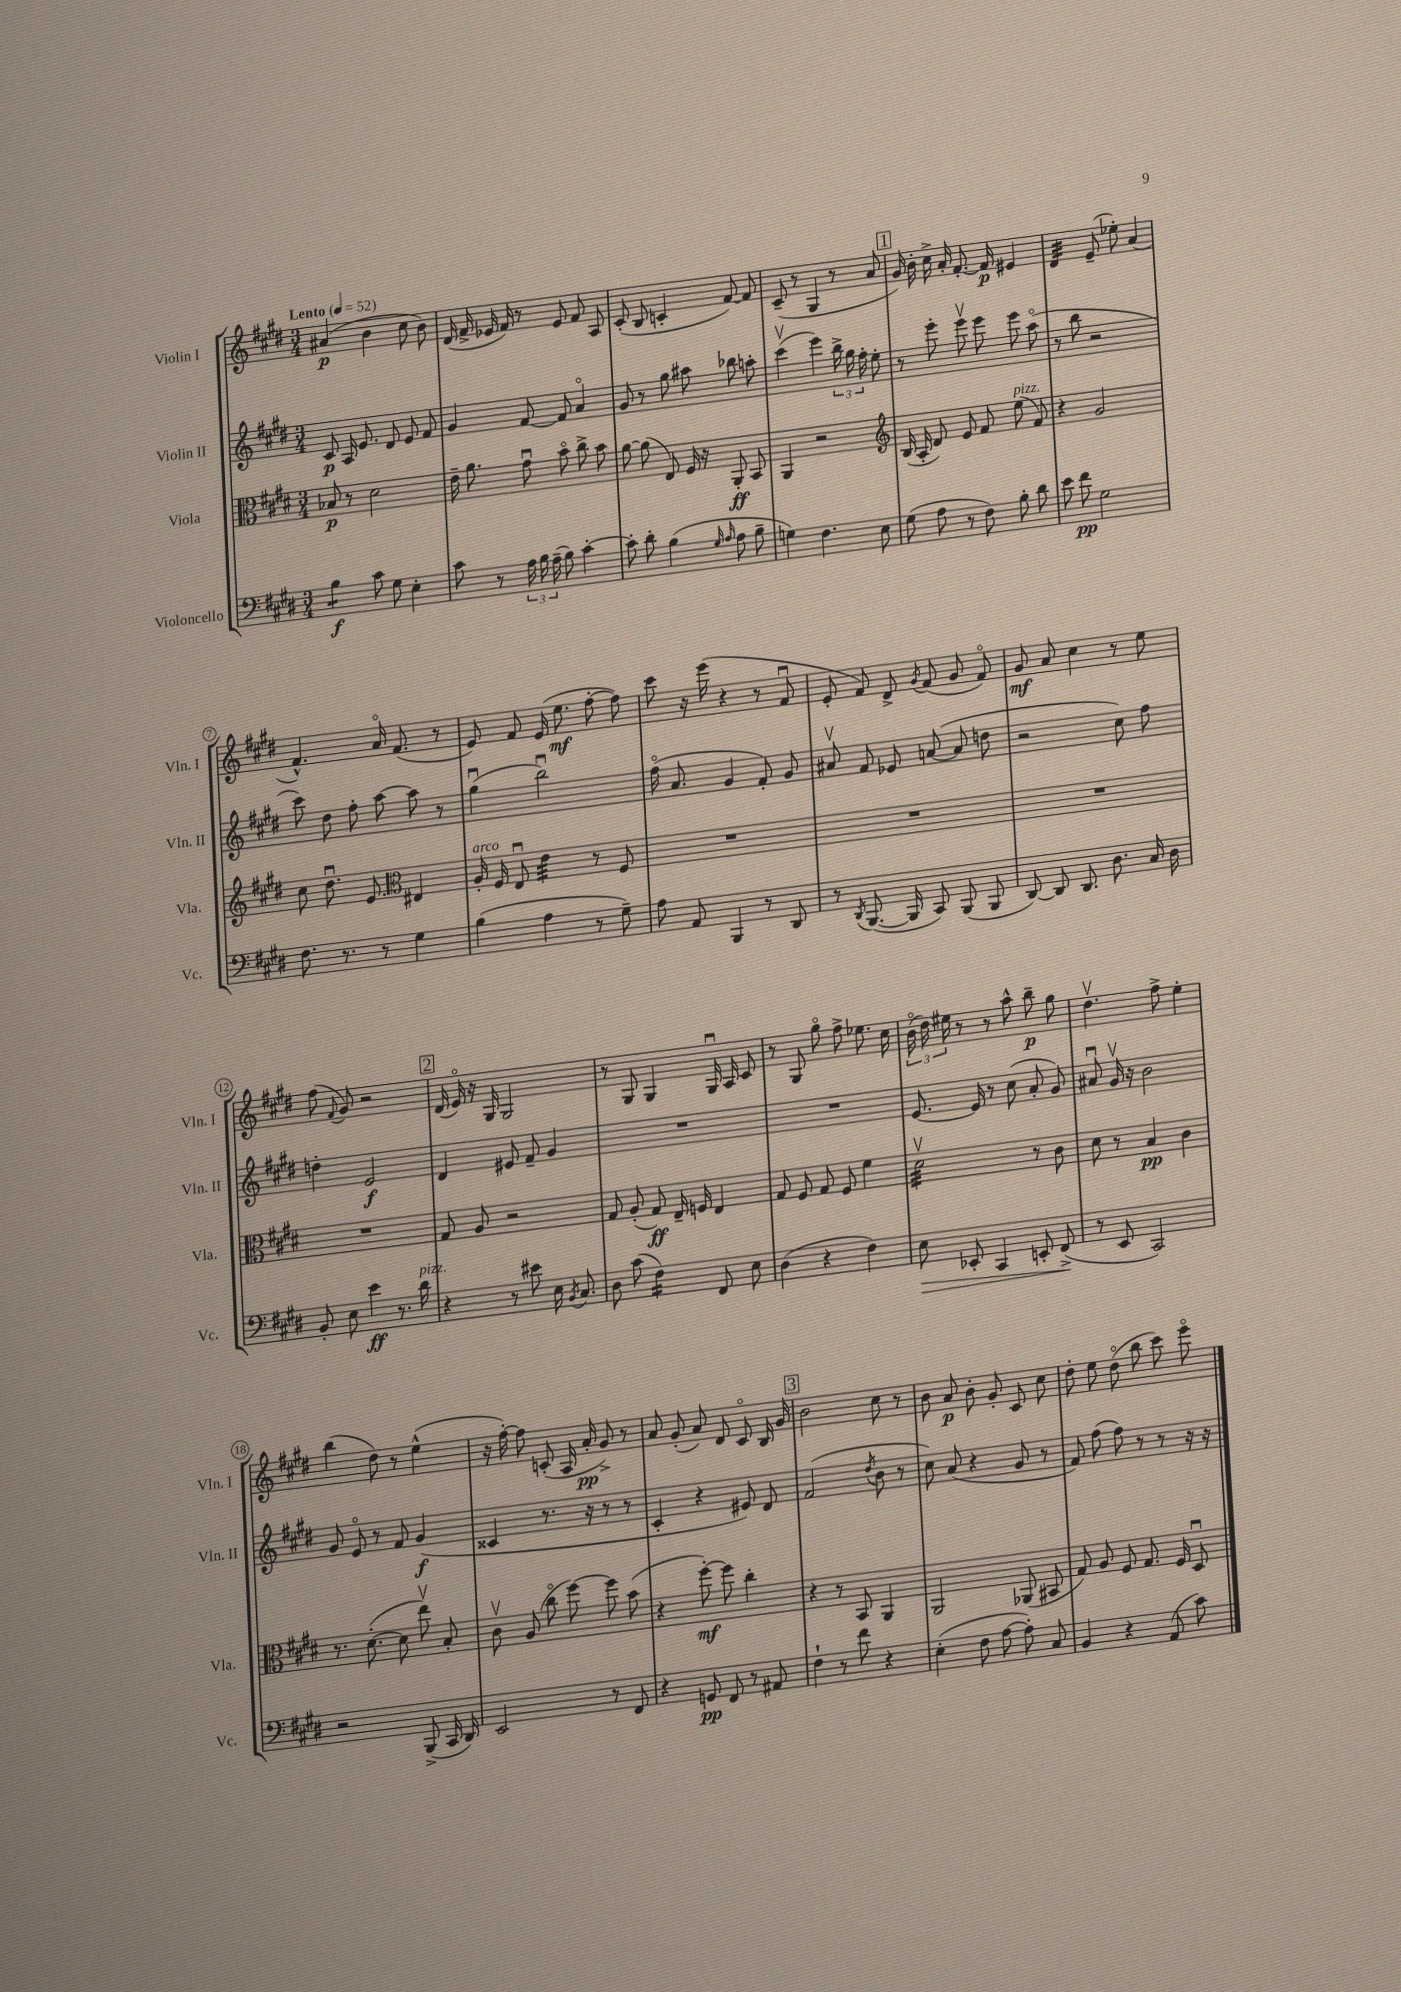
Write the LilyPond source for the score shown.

<<
\new StaffGroup <<
\new Staff = "s0" \with { instrumentName = "Violin I" shortInstrumentName = "Vln. I" } {
    \clef treble \key e \major \numericTimeSignature \time 3/4 \tempo "Lento" 4 = 52
    \autoBeamOff ais'4\p( b'4 cis''8 b'8) |
    dis'16( fis'16-> ees'16 fis'16) r8 ees'8 fis'8 a8 |
    cis'8-.( b8 c'4-. fis'8~) fis'8 |
    cis'8--( r8 gis4 r8 a'8 |
    \mark \markup { \box "1" } gis'16) b'16-. cis''16-> a'16-. fis'8.~-. fis'16\p eis'4 |
    dis'4:32 e'8--( ees''8-.) a'4( |
    fis'4.-^) a'16\flageolet fis'8.( r8 |
    e'8) fis'8 e'16( e''8.\mf fis''8~-. fis''8) |
    cis'''8 r16 e'''16( r4 r8 fis'8\downbow |
    e'8-. fis'8) dis'8-> \acciaccatura { gis'8 } fis'8( gis'8 fis'8\flageolet) |
    gis'8\mf a'8 cis''4 r8 e''8 |
    fis''8( \appoggiatura { fis'8 } gis'8) r2 |
    \mark \markup { \box "2" } dis'16( e'16\flageolet) r16 gis16 gis2 |
    r8 gis8 gis4 gis16\downbow a16 cis'8 |
    r8 gis8 gis''8\flageolet fis''8-> ees''8. cis''16 |
    \tuplet 3/2 { b'16\flageolet( dis''16) eis''16 } r8 r8 a''8-^ b''8--\p gis''8 |
    dis''4.\upbow fis''8-> e''4-. |
    b''4( dis''8) r8 e''4-^( |
    r16 fis''16~-.) fis''8 c'8-.( a16 a'16-.\pp gis'8->) r8 |
    a'8 gis'8-.( a'8) dis'8 cis'8\flageolet b16 gis'16 |
    \mark \markup { \box "3" } b'2 cis''8 r8 |
    b'8 a'8\p b'8-. gis'8-. cis'8 cis''8 |
    dis''8-. e''8 dis''8\flageolet( b''8 cis'''8) e'''8\flageolet \bar "|." |
}
\new Staff = "s1" \with { instrumentName = "Violin II" shortInstrumentName = "Vln. II" } {
    \clef treble \key e \major \numericTimeSignature \time 3/4
    \autoBeamOff cis'8\p a16 e'8. dis'8 e'8 fis'8 |
    gis'4 fis'8~ fis'8 a'4\flageolet |
    gis'8 r8 gis''8 ais''8 bes''8 a''8-. |
    cis'''4\upbow( e'''4) \tuplet 3/2 { b''16-> gis''16 fis''16-. } e''8-. |
    \mark \markup { \box "1" } r8 e'''8-. e'''8\upbow e'''8 e'''8 a''8\flageolet( |
    r8 b''8 r2 |
    cis'''8) dis''8 fis''8-. a''8~ a''8 r8 |
    gis''4\downbow( b''2\downbow) |
    fis''16\flageolet( a'8. gis'4 fis'8-.) gis'8 |
    ais'8\upbow fis'8 ees'8 a'8~( a'8 d''8 |
    r2 cis''8) fis''8 |
    d''4-. e'2\f |
    \mark \markup { \box "2" } dis'4 eis'8 fis'8-- gis'4 |
    R2. |
    R2. |
    e'8.~ e'16 r8 cis''8( a'8-. gis'8) |
    ais'8\downbow gis'16\upbow r16 b'2 |
    gis'8 e'8\flageolet r8 fis'8 gis'4\f( |
    cisis'4 r8. r16 r8 r8 |
    cis'4-. r4 eis'8) dis'8 |
    \mark \markup { \box "3" } fis'2( \acciaccatura { dis''8 } b'8 r8 |
    cis''8) a'8( r4 gis'8 r8 |
    fis'8) fis''8( fis''8) r8 r8 r16 r16 \bar "|." |
}
\new Staff = "s2" \with { instrumentName = "Viola" shortInstrumentName = "Vla." } {
    \clef alto \key e \major \numericTimeSignature \time 3/4
    \autoBeamOff bes8\p r8 dis'2 |
    e'16-- a'8. gis'8\downbow b'8\flageolet cis''8-> b'8 |
    a'8~ a'8( e8) fis16 r16 a,8-.\ff b,8 |
    a,4 r2 |
    \mark \markup { \box "1" } \clef treble b16( a16-. dis'8) e'8 fis'8 e''8^\markup { \italic "pizz." }( fis'8) |
    r4 gis'2 |
    cis''8 dis''8.\downbow e'8. \clef alto eis4 |
    a16-.^\markup { \italic "arco" } fis16 e8\downbow e'4:32 r8 fis8 |
    R2. |
    R2. |
    R2. |
    R2. |
    \mark \markup { \box "2" } gis8 a8 r2 |
    gis8 a8-.( gis8\ff) e16-- f16 e4 |
    gis8 fis8 gis8 fis8 fis'4 |
    dis'2:32\upbow r8 cis'8 |
    dis'8 r8 b4\pp cis'4 |
    r8. dis'8.~-.( dis'8 e''8\upbow) b8-. |
    cis'8\upbow a8( cis''8\flageolet fis''8~) fis''8 b'8( |
    r4 fis''8~-.\mf) fis''8 cis''4-. |
    \mark \markup { \box "3" } r4 r8 b,8 a,4 |
    a,2 aes,8( bis,8 |
    gis8) a8 fis8 gis8. fis16 dis8\downbow \bar "|." |
}
\new Staff = "s3" \with { instrumentName = "Violoncello" shortInstrumentName = "Vc." } {
    \clef bass \key e \major \numericTimeSignature \time 3/4
    \autoBeamOff b4:8\f cis'8 gis8 e4-. |
    cis'8 r8 \tuplet 3/2 { a16 b16 a16--( } b8) cis'4~-. |
    cis'8-. dis'8-. b4( \grace { gis16 a16 } a8 b8-- |
    g4) fis4. e8 |
    \mark \markup { \box "1" } gis8( a8 r8 fis8) b8-. dis'8 |
    e'8 fis'8\pp gis2 |
    fis8. r8. r8 gis4 |
    b4( a4 r8 gis8--) |
    a8 a,8 b,,4 r8 dis,8 |
    r8 \acciaccatura { dis,8 } b,,8.~( b,,16 cis,8) b,,8( b,,8 |
    dis,8~) dis,8 dis,8. dis8. cis16 dis16 |
    b,8-. e8 e'4\ff r8. dis'16^\markup { \italic "pizz." } |
    \mark \markup { \box "2" } r4 r8 eis'8 e16 \acciaccatura { b,8 } cis8. |
    dis8 cis'8( fis4:16) fis,8 e8 |
    dis4( r4 fis4) |
    e8\> ees,8-. cis,4 e,8-. fis,8->\!( |
    r8 e,8 cis,2) |
    r2 b,,8->( cis,16 dis,16) |
    e,2 r8 fis,8 |
    r4 g,8\pp fis,8 r8 ais,8 |
    \mark \markup { \box "3" } fis4-! r8 fis'8 r4 |
    e4-.( fis8 a8~ a8-.) cis8 |
    b,4 r4 a,8( cis'8) \bar "|." |
}
>>
>>
\layout { \context { \Score \override BarNumber.stencil = #(make-stencil-circler 0.1 0.3 ly:text-interface::print) } }
